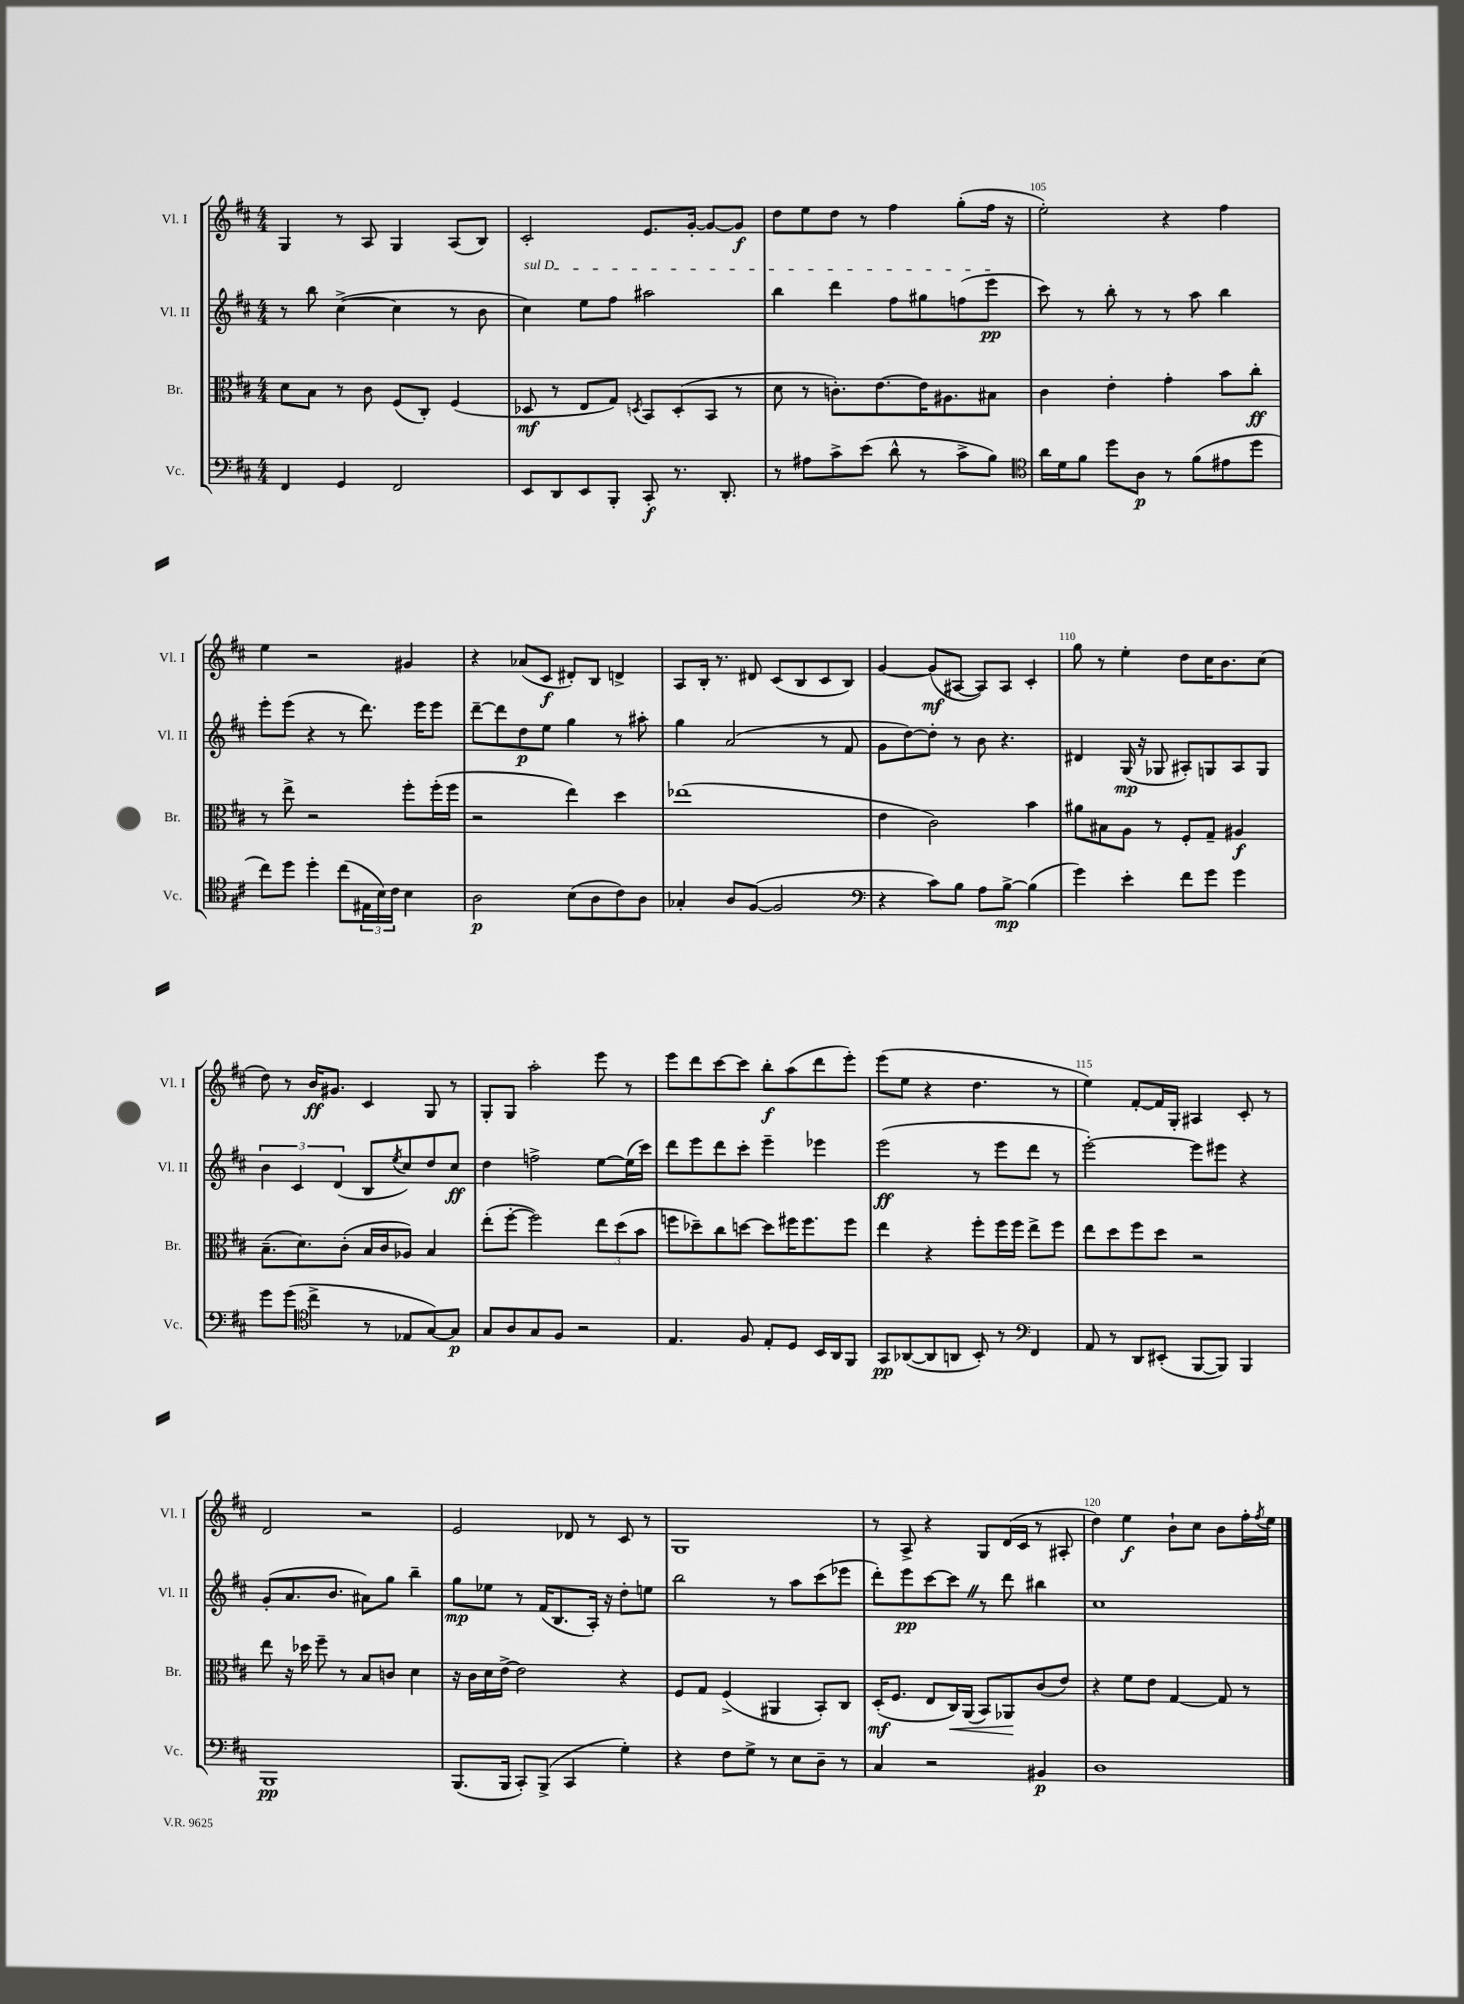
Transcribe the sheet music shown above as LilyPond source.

<<
\new StaffGroup <<
\new Staff = "s0" \with { instrumentName = "Vl. I" shortInstrumentName = "Vl. I" } {
    \clef treble \key d \major \numericTimeSignature \time 4/4
    g4 r8 a8 g4 a8( b8) |
    cis'2-. e'8. g'16~-. g'8~ g'8\f |
    d''8 e''8 d''8 r8 fis''4 g''8-.( fis''16 r16 |
    e''2-.) r4 fis''4 |
    e''4 r2 gis'4 |
    r4 aes'8( cis'8\f dis'8-.) b8 d'4-> |
    a8 b16-. r8. dis'8 cis'8( b8 cis'8 b8) |
    g'4~ g'8\mf( ais8~ ais8) ais8 cis'4-. |
    g''8 r8 e''4-. d''8 cis''16 b'8. cis''8( |
    d''8) r8 b'16\ff gis'8. cis'4 g8 r8 |
    g8-. g8 a''2-. e'''8 r8 |
    e'''8 d'''8 cis'''8~ cis'''8 b''8-.\f a''8( d'''8 e'''8-.) |
    e'''8( e''8 r4 d''4. r8 |
    e''4) fis'8~-. fis'16 g16-. ais4 cis'8-. r8 |
    d'2 r2 |
    e'2 des'8 r8 cis'8 r8 |
    g1 |
    r8 a8-> r4 g8 d'16( cis'16 r8 ais8-. |
    d''4) e''4\f b'8-! cis''8 b'8 fis''16-. \acciaccatura { fis''8 } e''16 \bar "|." |
}
\new Staff = "s1" \with { instrumentName = "Vl. II" shortInstrumentName = "Vl. II" } {
    \clef treble \key d \major \numericTimeSignature \time 4/4
    r8 b''8 cis''4~->( cis''4 r8 b'8 |
    \once \override TextSpanner.bound-details.left.text = \markup { \italic "sul D" } cis''4\startTextSpan) e''8 fis''8 ais''2 |
    b''4 d'''4 fis''8 gis''8 f''8( e'''8\pp\stopTextSpan |
    cis'''8) r8 b''8-. r8 r8 a''8 b''4 |
    e'''8-. e'''8( r4 r8 d'''8.) e'''16 e'''8 |
    d'''8~-- d'''8 d''8\p e''8 g''4 r8 ais''8-. |
    g''4 a'2( r8 fis'8 |
    g'8 d''8~) d''8-. r8 b'8 r4. |
    dis'4 g16\mp( r16 ges8 ais8-.) g8 ais8 g8 |
    \tuplet 3/2 { b'4 cis'4 d'4( } b8 \acciaccatura { e''8 } cis''8) d''8 cis''8\ff |
    d''4 f''2-> e''8~ e''16( cis'''16) |
    d'''8 e'''8 d'''8 cis'''8-. e'''4-- ees'''4 |
    e'''2\ff( r8 e'''8 d'''8 r8 |
    e'''2~-.) e'''8 eis'''8 r4 |
    g'8-.( a'8. b'8. ais'8) g''8 b''4-- |
    g''8\mp ees''8 r8 fis'16( b8. a16-.) r16 d''8-. e''8 |
    b''2 r8 a''8 cis'''8( ees'''8 |
    d'''8-.) e'''8\pp cis'''8~ cis'''8 \once \override BreathingSign.text = \markup { \musicglyph "scripts.caesura.straight" } \breathe r8 d'''8 bis''4 |
    cis''1 \bar "|." |
}
\new Staff = "s2" \with { instrumentName = "Br." shortInstrumentName = "Br." } {
    \clef alto \key d \major \numericTimeSignature \time 4/4
    d'8 b8 r8 cis'8 fis8( cis8-.) fis4( |
    des8\mf r8 e8 g8) \acciaccatura { d8 } b,8 d8-.( b,8 r8 |
    d'8 r8 c'8.-.) e'8.~ e'16 ais8. bis8 |
    cis'4 e'4-. g'4-. b'8 cis''8-.\ff |
    r8 e''8-> r2 fis''8-. fis''16-.( fis''16 |
    r2 e''4) d''4 |
    ees''1( |
    e'4 cis'2) b'4 |
    ais'8 bis8 a8 r8 fis8-. g8-- ais4\f |
    b8.--( d'8.) cis'8-.( b16 cis'16 aes8) b4 |
    e''8-.( fis''8~-. fis''2) \tuplet 3/2 { e''8 d''8( b'8 } |
    f''8 des''8--) cis''8 d''8~ d''8 fis''16 fis''8. fis''8 |
    e''4 r4 fis''8-. fis''16 fis''16 e''8-> fis''8 |
    e''8 d''8 fis''8 d''8 r2 |
    e''8 r16 des''16 fis''8-- r8 b8 c'8 d'4 |
    r16 cis'16 d'16 e'16~-> e'2 r4 |
    fis8 g8 fis4->( ais,4 b,8-.) cis8 |
    d16-.\mf( fis8. e8 cis16\<) a,16( b,8) aes,8\! cis'8( e'8) |
    r4 fis'8 e'8 g4~ g8 r8 \bar "|." |
}
\new Staff = "s3" \with { instrumentName = "Vc." shortInstrumentName = "Vc." } {
    \clef bass \key d \major \numericTimeSignature \time 4/4
    fis,4 g,4 fis,2 |
    e,8 d,8 e,8 b,,8-. cis,8-.\f r8. d,8.-. |
    r8 ais8 cis'8-> e'8( d'8-^ r8 cis'8-> b8) |
    \clef tenor a'16 d'16 fis'8 d''8 a8\p r8 fis'8( eis'8 d''8 |
    cis''8) d''8 d''4-. cis''8( \tuplet 3/2 { eis16 b16) cis'16 } b4 |
    a2\p b8( a8 cis'8) a8 |
    ges4-. a8 fis8~( fis2 |
    \clef bass r4 cis'8) b8 a8 b8~->\mp b4( |
    g'4) e'4-. fis'8 g'8 g'4 |
    g'8 g'8( \clef tenor cis''4-> r8 ees8 g8~) g8\p |
    g8 a8 g8 fis8 r2 |
    e4. fis8 e8-. d8 b,16 a,16 fis,8 |
    g,8\pp aes,8~( aes,8 a,8 b,8-.) r8 \clef bass fis,4 |
    a,8 r8 d,8 eis,8-.( b,,8~ b,,8) b,,4 |
    b,,1\pp |
    b,,8.( b,,16 cis,8-.) b,,8->( cis,4 g4-.) |
    r4 fis8 g8-> r8 e8 d8-- r8 |
    cis4 r2 bis,4\p |
    d1 \bar "|." |
}
>>
>>
\layout { \context { \Score currentBarNumber = #102 \override BarNumber.break-visibility = ##(#f #t #t) barNumberVisibility = #(every-nth-bar-number-visible 5) } }
